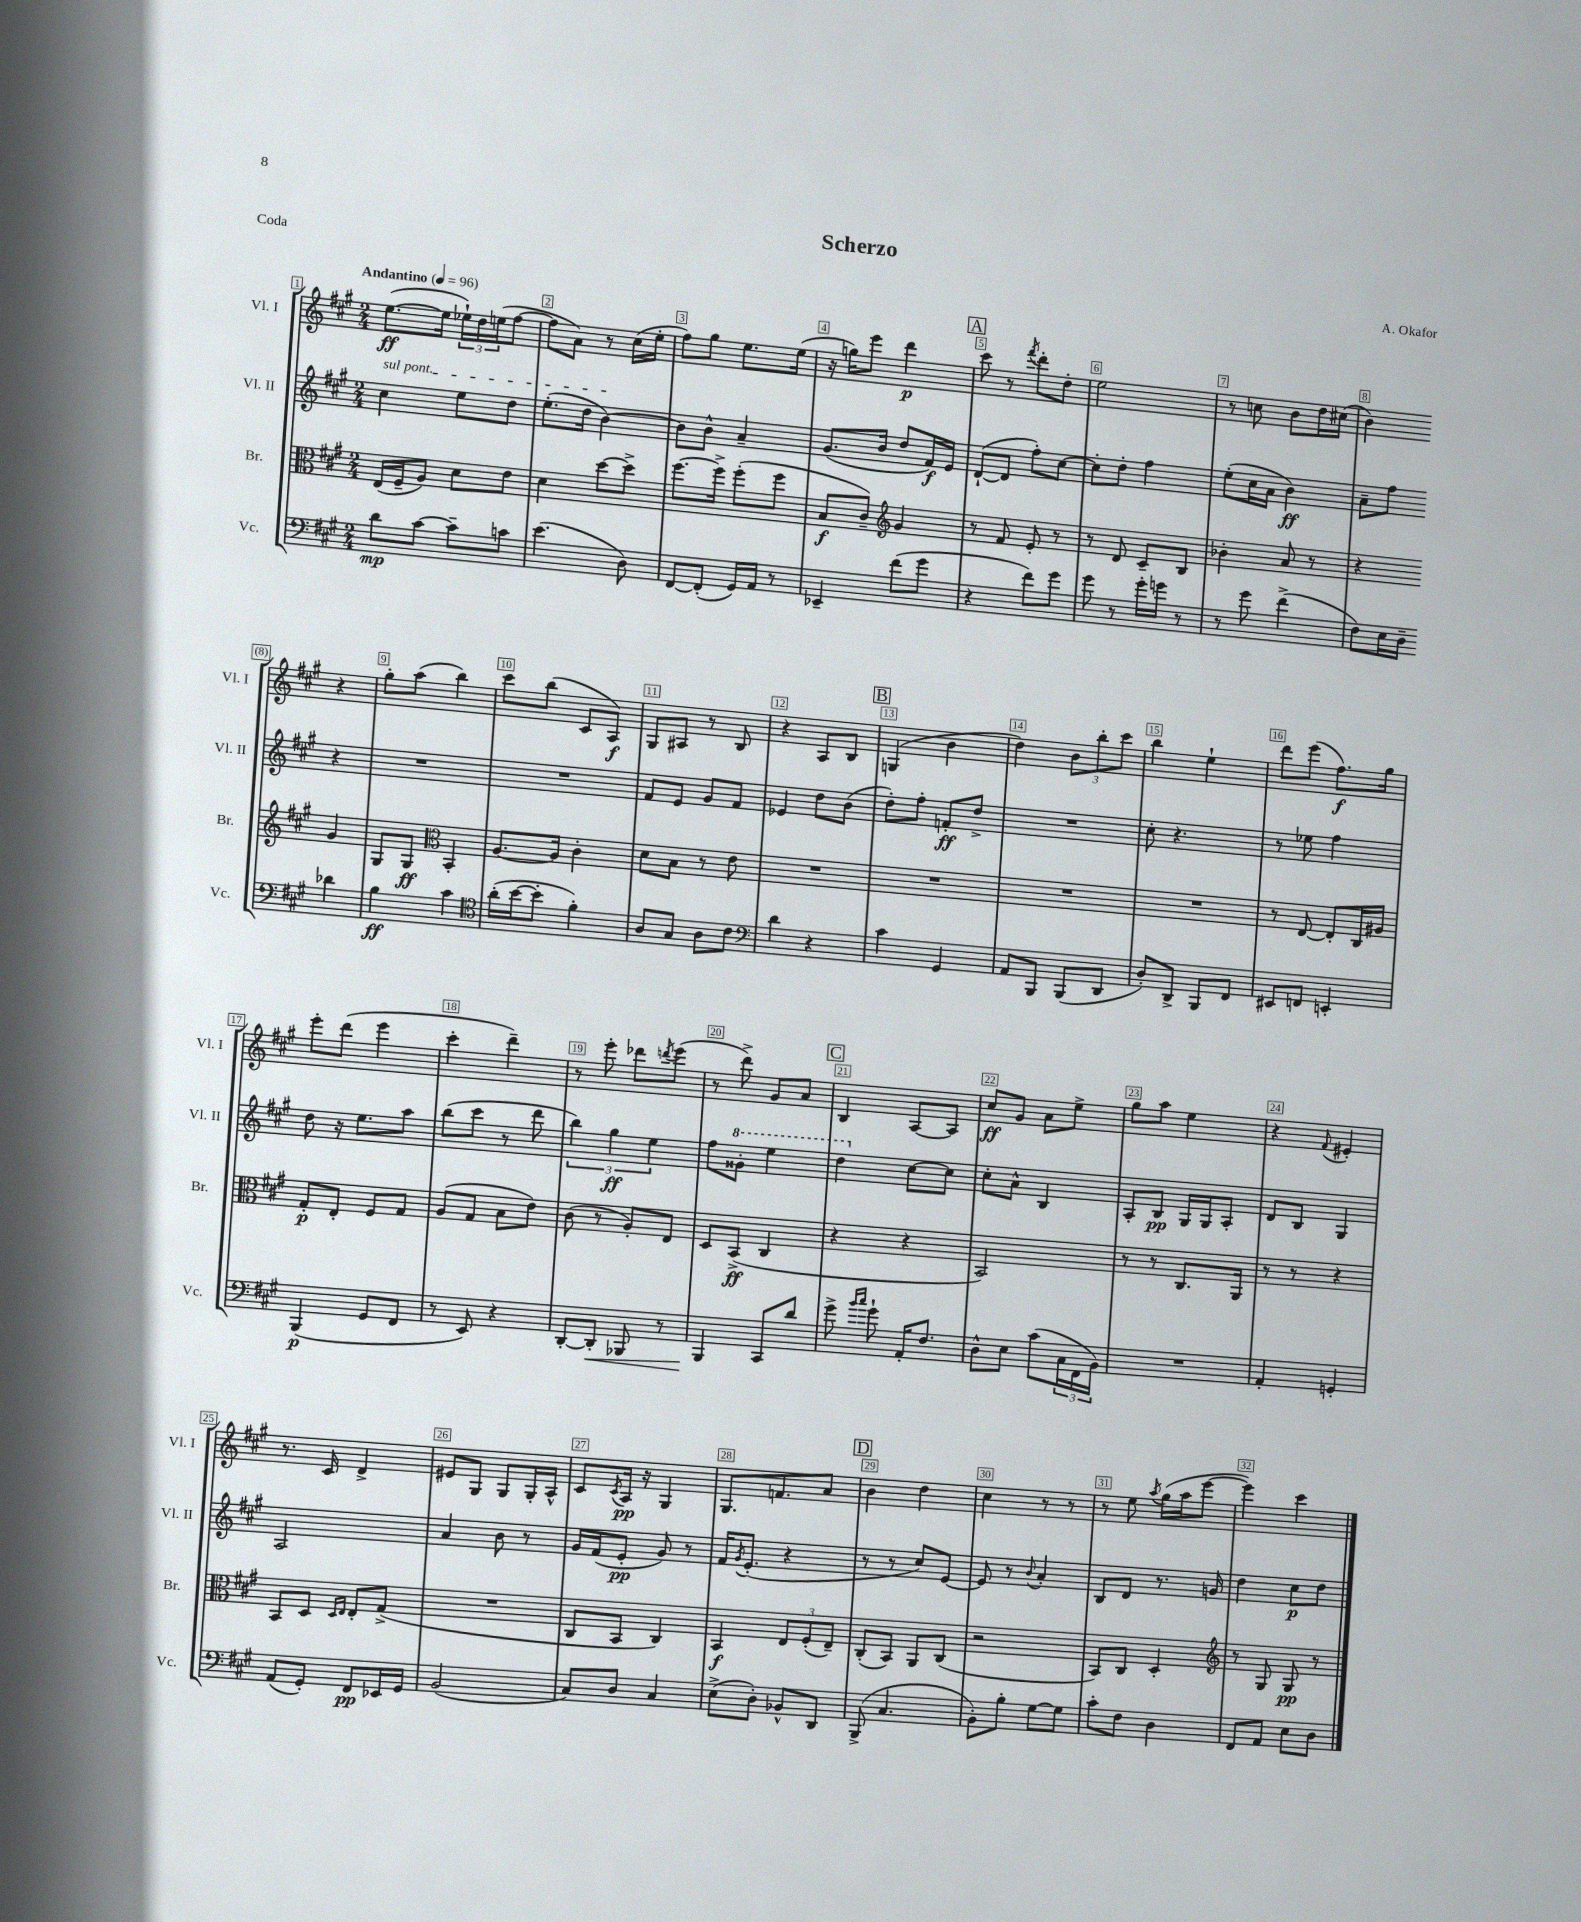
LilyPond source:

\header { title = "Scherzo" composer = "A. Okafor" piece = "Coda" }
<<
\new StaffGroup <<
\new Staff = "s0" \with { instrumentName = "Vl. I" shortInstrumentName = "Vl. I" } {
    \clef treble \key a \major \numericTimeSignature \time 2/4 \tempo "Andantino" 4 = 96
    e''8.~\ff( e''16 \tuplet 3/2 { ees''16-!) d''16 e''16( } fis''8~ |
    fis''8 a'8) r8 cis''16( e''16-. |
    fis''8) gis''8 e''8. e''16( |
    r16 g''16) e'''8 d'''4\p |
    \mark \markup { \box "A" } cis'''8 r8 \acciaccatura { fis'''8 } d'''8-. d''8-. |
    e''2 |
    r8 c''8 b'8 d''16 cis''16( |
    b'4) r4 |
    gis''8-. a''8( b''4) |
    cis'''8 b''8( cis'8 a8\f) |
    gis8 ais8 r8 b8 |
    r4 a8 b8 |
    \mark \markup { \box "B" } g4( b'4 |
    d''4) \tuplet 3/2 { b'8 b''8-. cis'''8 } |
    b''4 e''4-! |
    d'''8 e'''8( fis''8.\f) gis''16 |
    e'''8-. d'''8( e'''4 |
    cis'''4-. d'''4--) |
    r8 e'''8-. des'''8 \acciaccatura { d'''8 } e'''8( |
    r8 d'''8->) gis'8 a'8 |
    \mark \markup { \box "C" } b4 a8~ a8 |
    cis''8\ff gis'8 a'8 e''8-> |
    gis''8 a''8 e''4 |
    r4 \appoggiatura { fis'8 } eis'4-. |
    r8. cis'16 d'4-> |
    eis'8 gis8 gis8 gis16-. a16-^ |
    cis'8 \acciaccatura { cis'8 } a16\pp r16 gis4 |
    gis8. f'8. a'8 |
    \mark \markup { \box "D" } b'4 d''4 |
    cis''4 r8 r8 |
    r8 e''8 \acciaccatura { a''8 } gis''16( a''16 e'''8~ |
    e'''4) cis'''4 \bar "|." |
}
\new Staff = "s1" \with { instrumentName = "Vl. II" shortInstrumentName = "Vl. II" } {
    \clef treble \key a \major \numericTimeSignature \time 2/4
    \once \override TextSpanner.bound-details.left.text = \markup { \italic "sul pont." } cis''4\startTextSpan e''8 d''8 |
    e''8.-.( d''16 b'4~\stopTextSpan) |
    b'8 b'8-^ a'4-- |
    gis'8.( b'16 d''8 fis'16\f) e'16 |
    \mark \markup { \box "A" } d'8~-!( d'8 fis''8-.) cis''8~ |
    cis''8-. d''8-. fis''4 |
    e''8-.( cis''16 a'16 b'4\ff) |
    a'8-- fis''8 r4 |
    R2 |
    R2 |
    fis'8 e'8 gis'8 fis'8 |
    ees'4 d''8 b'8( |
    \mark \markup { \box "B" } d''8-.) fis''8-. f'8-.\ff d''8-> |
    R2 |
    cis''8-. r4. |
    r8 ees''8 fis''4 |
    d''8 r16 e''8. a''8 |
    b''8( cis'''8 r8 d'''8 |
    \tuplet 3/2 { b''4) gis''4\ff e''4 } |
    fis''8 \ottava #1 gisis''8-. e'''4 |
    \mark \markup { \box "C" } d'''4 \ottava #0 cis''8~ cis''8 |
    cis''8-. a'8-^ b4 |
    a8-. b8\pp gis16 gis16 a8-. |
    d'8 b8 gis4 |
    a2 |
    a'4 b'8 r8 |
    gis'16 fis'16( e'8-.\pp gis'8) r8 |
    fis'16 \acciaccatura { gis'8 } e'8.-.( r4 |
    \mark \markup { \box "D" } r8 r8 cis''8) e'8~ |
    e'8 r8 \appoggiatura { b'8 } a'4-. |
    b8 d'8 r8. g'16 |
    d''4 cis''8\p d''8 \bar "|." |
}
\new Staff = "s2" \with { instrumentName = "Br." shortInstrumentName = "Br." } {
    \clef alto \key a \major \numericTimeSignature \time 2/4
    e16( fis16-- a8) d'8 e'8 |
    d'4 d''8~ d''8-> |
    fis''8.~ fis''16-> fis''8-.( fis''8 |
    b8\f cis'8--) \clef treble gis'4 |
    \mark \markup { \box "A" } r8 fis'8 e'8-. r8 |
    r8 d'8 cis'8-- b8 |
    bes'4-. a'8 r8 |
    r4 gis'4 |
    gis8 gis8\ff \clef alto b,4-. |
    a8.~ a16 cis'4-. |
    d'8 b8 r8 e'8 |
    R2 |
    \mark \markup { \box "B" } R2 |
    R2 |
    R2 |
    r8 e8~ e8-. cis16 ais16 |
    gis8-.\p e8-. fis8 gis8 |
    a8( gis8 b8 e'8) |
    cis'8( r8 a8-.) e8 |
    d8 b,8->\ff( cis4 |
    \mark \markup { \box "C" } r4 r4 |
    b,2) |
    r8 r8 cis8. a,16 |
    r8 r8 r4 |
    b,8 d8 \grace { d16 e16 } e8-. gis8->( |
    R2 |
    cis8 b,8 cis4) |
    b,4\f \tuplet 3/2 { e8 fis8-.( e8--) } |
    \mark \markup { \box "D" } cis8-.( b,8) a,8 cis8( |
    r2 |
    b,8) cis8 d4-. |
    \clef treble r8 gis8 gis8\pp r8 \bar "|." |
}
\new Staff = "s3" \with { instrumentName = "Vc." shortInstrumentName = "Vc." } {
    \clef bass \key a \major \numericTimeSignature \time 2/4
    d'8\mp cis'8~ cis'8-- c'8 |
    e'4.( d8) |
    fis,8~ fis,8-.( gis,16) a,16 r8 |
    ees,4-- fis'8( gis'8 |
    \mark \markup { \box "A" } r4 fis'8) gis'8 |
    gis'8 r8 gis'16-. g'16 r8 |
    r8 gis'8 fis'4->( |
    fis8) e16 d16-- des'4 |
    b4\ff cis'4 |
    \clef tenor a'16-.( b'16~ b'8-. fis'4-.) |
    a8 gis8 a8 cis'8 |
    \clef bass d'4 r4 |
    \mark \markup { \box "B" } cis'4 gis,4 |
    a,8 b,,8 b,,8( d,8 |
    d8-.) d,8-> b,,8 fis,8 |
    eis,8 f,8 e,4-. |
    b,,4\p( gis,8 fis,8 |
    r8 e,8) r4 |
    d,8~-. d,8-.\< bes,,8 r8 |
    b,,4\! cis,8 d'8 |
    \mark \markup { \box "C" } gis'8-> \grace { b'16 cis''16 } gis'8-! a,16-. fis8. |
    d8-^ e8 cis'8( \tuplet 3/2 { cis16 fis,16 b,16) } |
    R2 |
    a,4-. g,4-. |
    a,8( gis,8-.) fis,8\pp ees,16 gis,16 |
    b,2( |
    cis8) d8 cis4 |
    e8->( d8-.) bes,8-^ d,8 |
    \mark \markup { \box "D" } b,,8->( cis4. |
    b,8-.) b8-. gis8~ gis8 |
    cis'8-. fis8 d4 |
    fis,8 a,8 e8 d8 \bar "|." |
}
>>
>>
\layout { \context { \Score \override BarNumber.break-visibility = ##(#f #t #t) barNumberVisibility = #all-bar-numbers-visible \override BarNumber.stencil = #(make-stencil-boxer 0.1 0.3 ly:text-interface::print) } }
